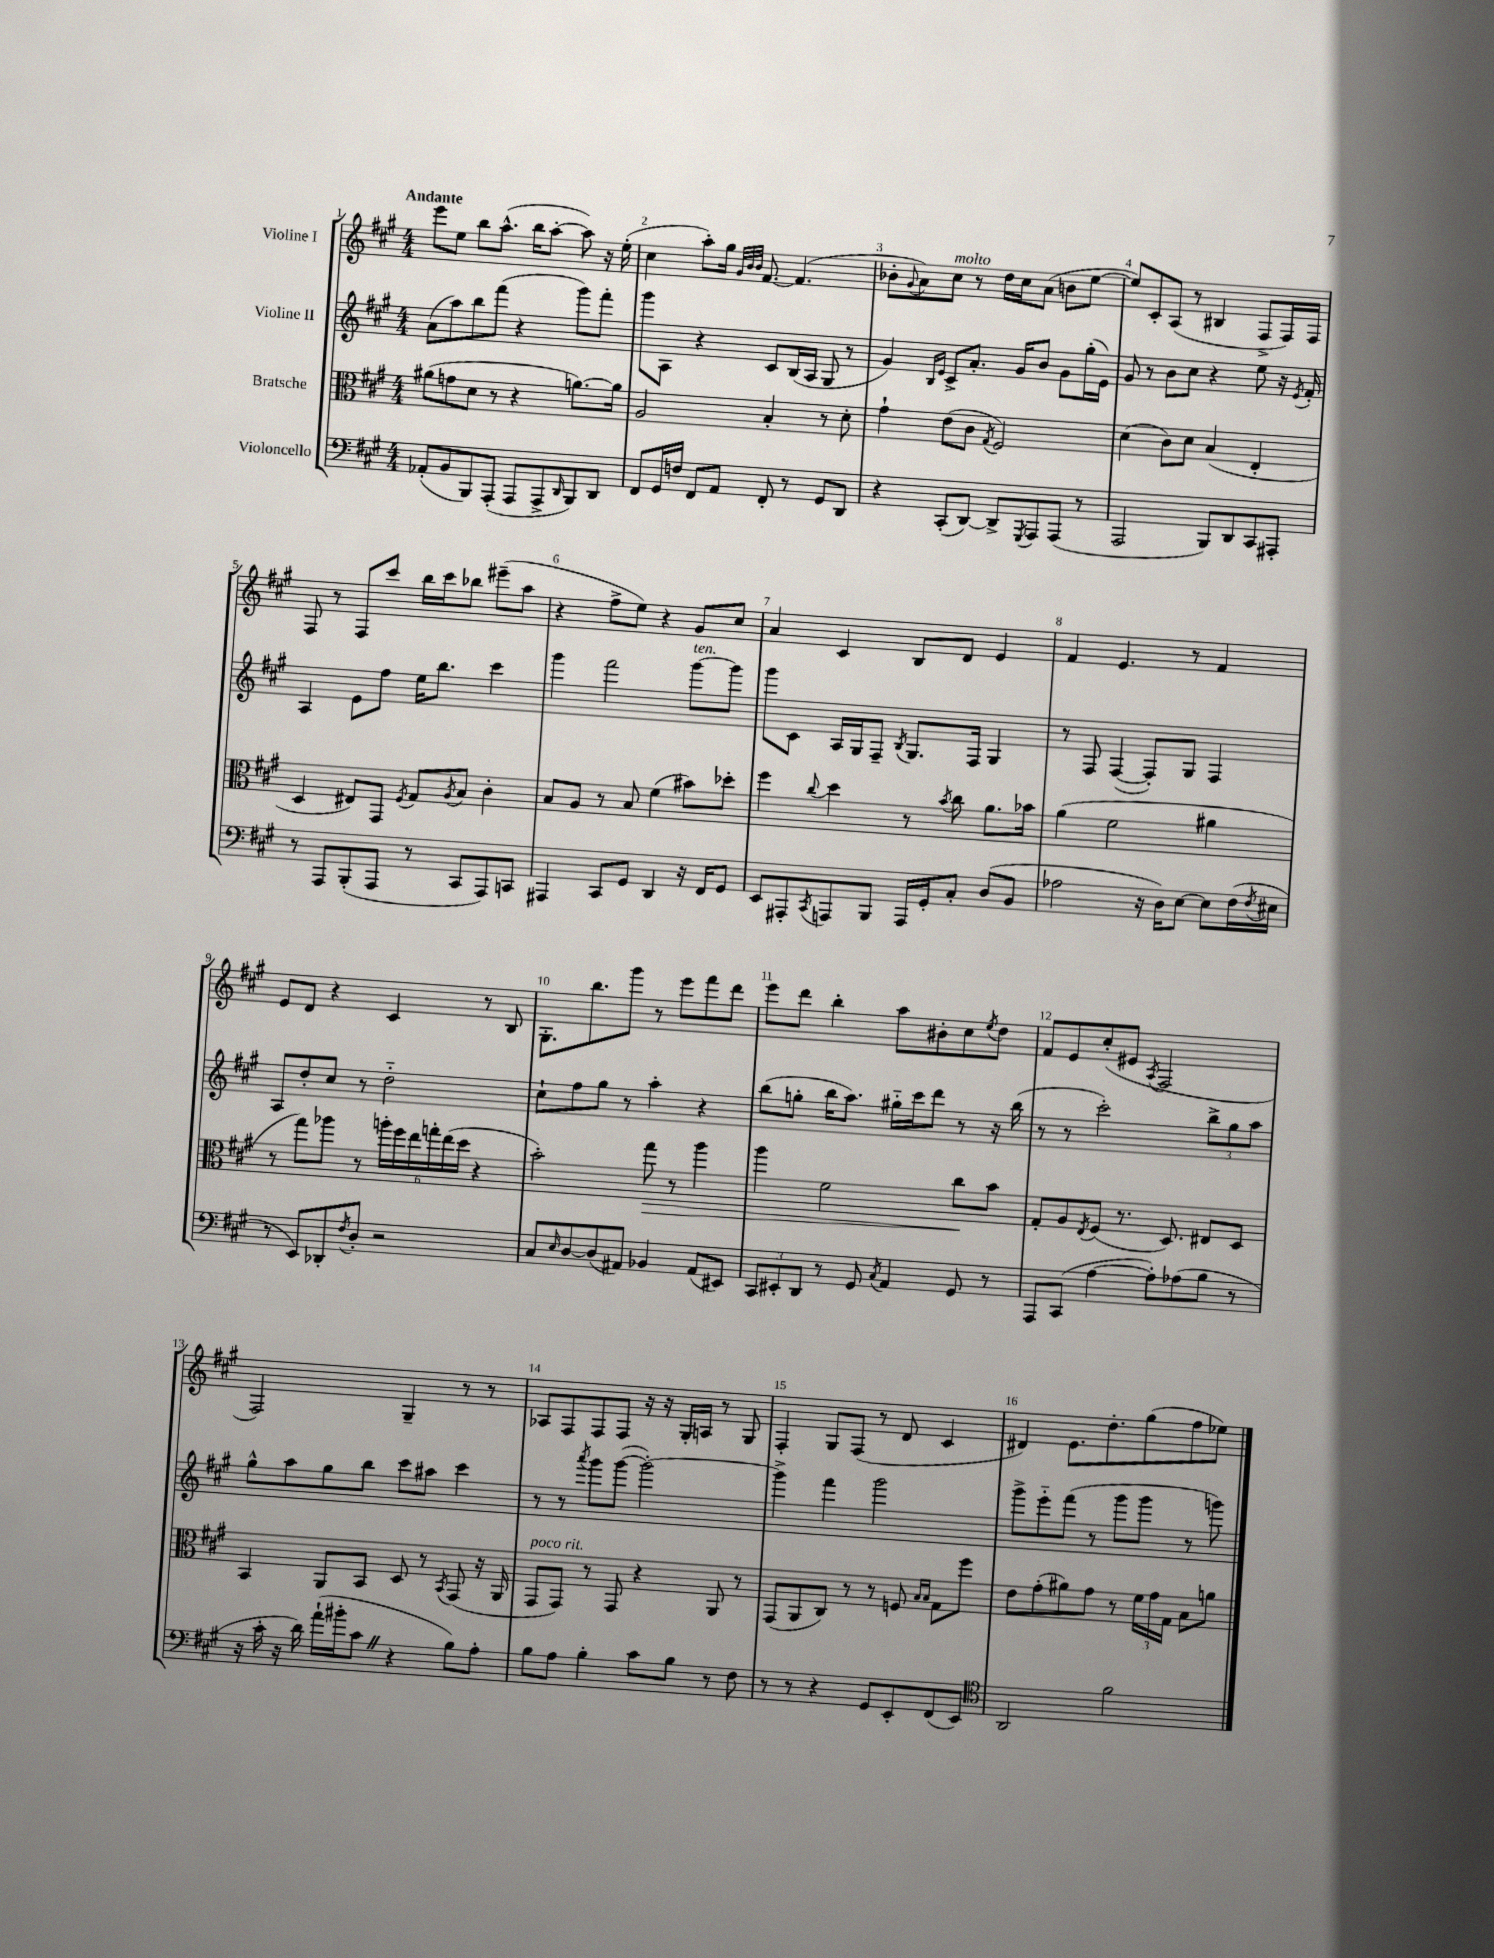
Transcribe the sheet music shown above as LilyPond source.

<<
\new StaffGroup <<
\new Staff = "s0" \with { instrumentName = "Violine I" } {
    \clef treble \key a \major \numericTimeSignature \time 4/4 \tempo "Andante"
    e'''8 e''8 b''8 a''8.-^( b''16 a''8~-. a''8) r16 e''16-.( |
    cis''4 a''8-.) gis''16 \grace { gis'32 b'32 b'32 } fis'8.~ fis'4.( |
    bes'8-. \appoggiatura { gis'8 } a'8) cis''8^\markup { \italic "molto" } r8 d''16 cis''16 a'8( b'8 e''8~ |
    e''8) cis'8-. a8( r8 bis4 fis8-> fis16) fis16 |
    fis8 r8 fis8 cis'''8 b''16 cis'''16 bes''8 eis'''8--( a''8 |
    r4 fis''8-> e''8) r4 gis'8 cis''8 |
    a'4 cis'4 b8 d'8 e'4 |
    fis'4 e'4. r8 fis'4 |
    e'8 d'8 r4 cis'4 r8 b8 |
    gis8.-. b''8. gis'''8 r8 e'''8 fis'''8 d'''8 |
    e'''8 d'''8 b''4-. a''8 bis'8-. cis''8 \acciaccatura { e''8 } d''8 |
    fis'8 e'8 cis''8-.( eis'8 \acciaccatura { a8 } fis2 |
    fis2) gis4-- r8 r8 |
    aes8 fis8 fis8 fis8 r16 r16 gis16-. a16 r8 gis8 |
    fis4-. gis8 fis8( r8 d'8 cis'4 |
    dis'4) e'8. d''8.-. gis''8( fis''8 ees''8) \bar "|." |
}
\new Staff = "s1" \with { instrumentName = "Violine II" } {
    \clef treble \key a \major \numericTimeSignature \time 4/4
    a'8( a''8) b''8 fis'''8( r4 gis'''8) fis'''8-. |
    gis'''8 a8 r4 cis'8 b16( a16 gis8 r8 |
    gis'4) \grace { b16 e'16 } cis'8-> a'8.-. gis'16 b'8 gis'8 gis''16-.( e'16) |
    gis'8 r8 b'8 cis''8 r4 e''8 r16 \acciaccatura { e'8 } fis'16-. |
    a4 e'8 fis''8 e''16 b''8. cis'''4 |
    gis'''4 fis'''2 gis'''8~^\markup { \italic "ten." } gis'''8 |
    gis'''8 cis'8 a16 gis16 fis8-- \acciaccatura { b8 } gis8. fis16 gis4 |
    r8 fis8 fis4~( fis8-.) gis8 fis4 |
    a8 d''8-. cis''8 r8 d''2-_ |
    cis''8-! fis''8 gis''8 r8 a''4-. r4 |
    b''8( g''8-. b''16 a''8.) gis''16-_ cis'''16 d'''8 r8 r16 b''16( |
    r8 r8 cis'''2-.) \tuplet 3/2 { b''8-> gis''8 a''8 } |
    gis''8-^ a''8 gis''8 b''8 cis'''8 ais''8 cis'''4 |
    r8 r8 \acciaccatura { a'''8 } gis'''8 gis'''8~( gis'''2~-.) |
    gis'''4-> fis'''4 gis'''2 |
    gis'''8-> e'''8-_ fis'''8( r8 gis'''8 gis'''8 r8 g'''8) \bar "|." |
}
\new Staff = "s2" \with { instrumentName = "Bratsche" } {
    \clef alto \key a \major \numericTimeSignature \time 4/4
    ais'8( g'8 d'8 r8 r4 a'8.~) a'16 |
    a2 b4-. r8 d'8-. |
    gis'4-! e'8( cis'8 \acciaccatura { gis8 } fis2) |
    d'4( cis'8) d'8 b4( e4-. |
    d4 eis8) gis,8 \acciaccatura { fis8 } gis8 \acciaccatura { a8 } b8 cis'4-. |
    b8 a8 r8 b8 fis'4( bis'8) des''8-. |
    fis''4 \appoggiatura { cis''8 } d''4 r8 \acciaccatura { b'8 } cis''8 a'8. bes'16 |
    a'4( fis'2 ais'4 |
    r8 gis''8) aes''8 r8 \tuplet 6/4 { a''16-. fis''16 e''16 g''16-. e''16( d''16 } r4 |
    b'2-.) gis''8\> r8 a''4 |
    a''4 fis'2 cis''8\! b'8 |
    gis8-. a8 \acciaccatura { e8 } fis8( r8. d8.) eis8 d8 |
    b,4 a,8 b,8 d8 r8 \acciaccatura { b,8 } gis,8( r16 a,16 |
    gis,8^\markup { \italic "poco rit." } gis,8) r8 gis,8 r4 a,8 r8 |
    gis,8( a,8 cis8) r8 r8 f8 \grace { b16 b16 } gis8 fis''8 |
    e'8 gis'8-.( ais'8) gis'8 r8 \tuplet 3/2 { fis'16 gis'16 gis16 } b8 a'8 \bar "|." |
}
\new Staff = "s3" \with { instrumentName = "Violoncello" } {
    \clef bass \key a \major \numericTimeSignature \time 4/4
    aes,8-.( b,8 b,,8) a,,8-.( a,,8 a,,8-> \grace { d,16 } b,,8) d,8 |
    fis,8 gis,16 f16 fis,8 a,8 fis,8-. r8 gis,8 d,8 |
    r4 cis,8-.( d,8~) d,8-> \acciaccatura { gis,,8 } a,,8 a,,8( r8 |
    a,,2 b,,8) d,8 cis,8 ais,,8-. |
    r8 a,,8 b,,8-.( a,,8 r8 cis,8 a,,8) c,8 |
    ais,,4 cis,8 gis,8 d,4 r16 fis,16 gis,8 |
    e,8 ais,,8-. \acciaccatura { cis,8 } a,,8 b,,8 a,,16 gis,16-. cis8-. d8( b,8 |
    aes2 r16 d16) e8~ e8 fis16( \acciaccatura { fis8 } eis16 |
    r8 e,8) des,8-. \acciaccatura { fis8 } d8-. r2 |
    cis8 \grace { e16 } d8~ d8( ais,8) bes,4 ais,8( eis,8) |
    \tuplet 3/2 { cis,8 eis,8-. d,8 } r8 gis,8 \acciaccatura { cis8 } a,4 gis,8 r8 |
    a,,8 cis,8( a4~ a8-.) aes8( b8 r8 |
    r16 cis'16-. r16 d'16) a'16-!( bis'16-. cis'8 \once \override BreathingSign.text = \markup { \musicglyph "scripts.caesura.straight" } \breathe r4 b8) a8-. |
    b8 a8 b4-. cis'8 b8 r8 fis8 |
    r8 r8 r4 gis,8 e,8-. fis,8( e,8) |
    \clef tenor a,2 fis'2 \bar "|." |
}
>>
>>
\layout { \context { \Score \override BarNumber.break-visibility = ##(#f #t #t) barNumberVisibility = #all-bar-numbers-visible } }
